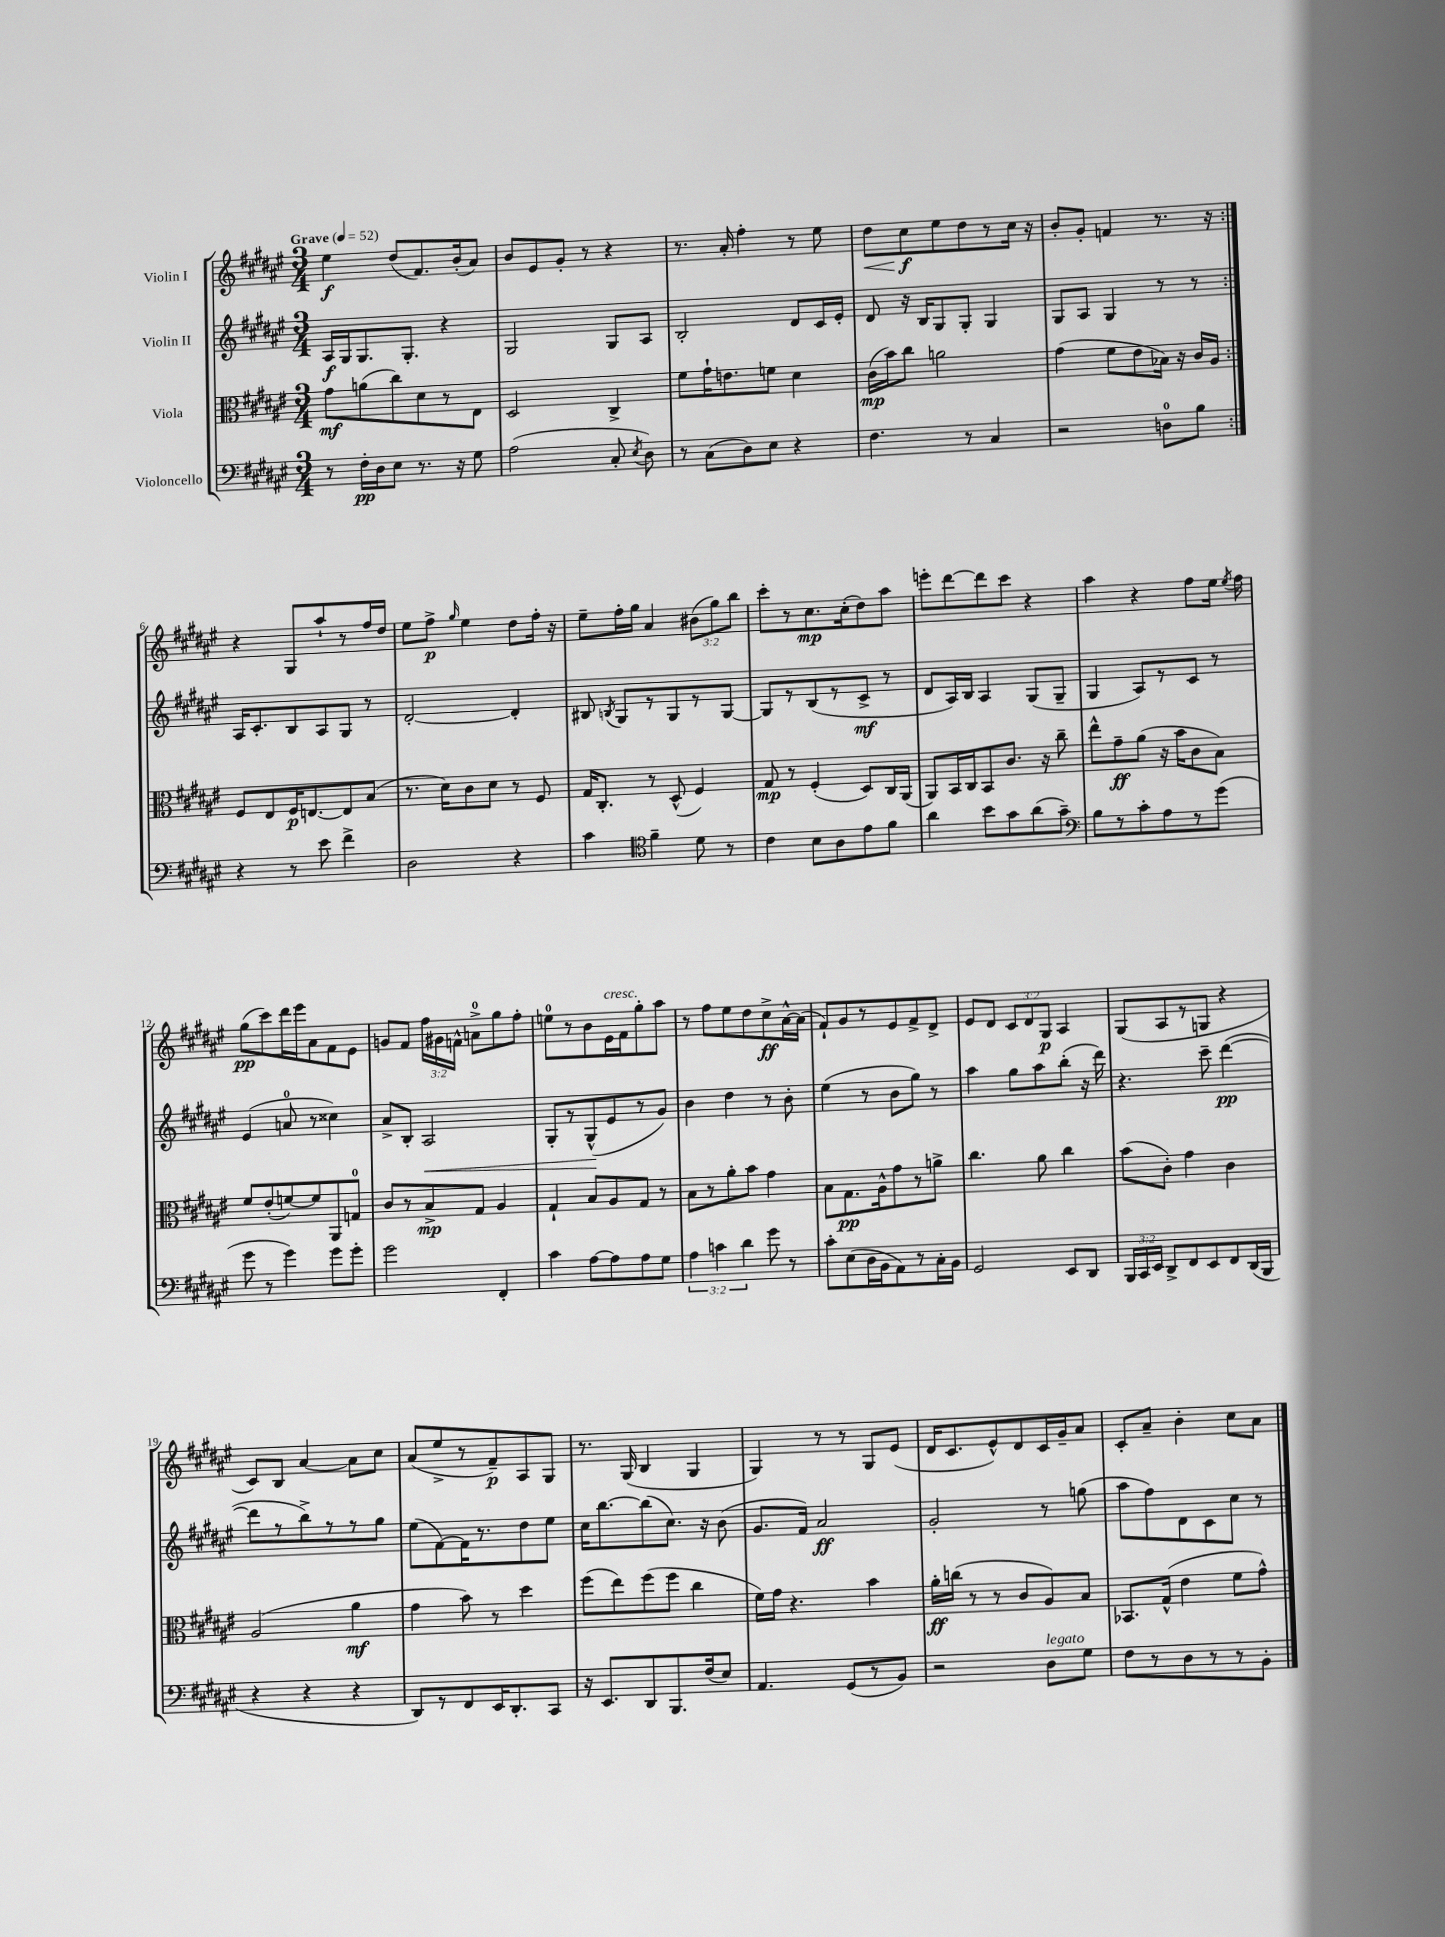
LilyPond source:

<<
\new StaffGroup <<
\new Staff = "s0" \with { instrumentName = "Violin I" } {
    \clef treble \key fis \major \numericTimeSignature \time 3/4 \override Staff.TupletNumber.text = #tuplet-number::calc-fraction-text \tempo "Grave" 4 = 52
    \autoBeamOff \repeat volta 2 { eis''4\f dis''8[( fis'8.) b'16-.( ais'8]) |
    b'8[ eis'8 gis'8]-. r8 r4 |
    r8. ais'16-. fis''4-. r8 eis''8 |
    dis''8[\< cis''8\f\! eis''8 dis''8 r8 cis''16] r16 |
    b'8[-. gis'8]-. f'4 r8. r16 | }
    r4 gis8[ ais''8-! r8 fis''16 dis''16] |
    eis''8[ fis''8]->\p \grace { gis''16 } eis''4 dis''8[ fis''16]-. r16 |
    eis''8[-- fis''16-. gis''16] ais'4 \tuplet 3/2 { bis'8[( gis''8) b''8] } |
    cis'''8[-. r8 cis''8.\mp cis''16-.( dis''8) ais''8] |
    e'''8[-. dis'''8~ dis'''8 cis'''8] r4 |
    ais''4 r4 fis''8[ eis''16] \acciaccatura { eis''8 } fis''16 |
    gis''8[\pp( cis'''8) dis'''16 eis'''16 ais'8 fis'8 eis'8] |
    g'8[ fis'8] \tuplet 3/2 { fis''16[ gis'16 f'16]-^ } a'8[-0-> gis''8 fis''8]-. |
    e''8[-0 r8 b'8 eis'16^\markup { \italic "cresc." } fis'16 gis''8-. ais''8] |
    r8 fis''8[ eis''8 dis''8 cis''8->\ff ais'16~-^ ais'16]( |
    fis'8[-!) gis'8 r8 eis'8 fis'8-> dis'8]-> |
    eis'8[ dis'8] \tuplet 3/2 { cis'8[ dis'8 gis8]\p } ais4 |
    gis8[( ais8 r8 g8] r4 |
    cis'8[) b8] ais'4~ ais'8[ cis''8] |
    ais'8[( eis''8-> r8 fis'8--\p) ais8 gis8] |
    r8. gis16( b4 gis4 |
    gis4) r8 r8 gis8[ eis'8]( |
    dis'16[ cis'8. eis'8-^) dis'8 cis'16 gis'16-- ais'8] |
    cis'8[-. ais'8]-- b'4-. cis''8[ ais'8] \bar "|." |
}
\new Staff = "s1" \with { instrumentName = "Violin II" } {
    \clef treble \key fis \major \numericTimeSignature \time 3/4
    \autoBeamOff \repeat volta 2 { ais16[\f gis16 gis8. gis8.]-. r4 |
    gis2 gis8[ ais8] |
    b2-. dis'8[ cis'16 eis'16]-. |
    dis'8 r16 b16[ gis8 gis8]-. gis4 |
    gis8[ ais8] gis4 r8 r8 | }
    ais16[ cis'8.-. b8 ais8 gis8] r8 |
    dis'2~-. dis'4-. |
    bis8 \acciaccatura { b8 } gis8[ r8 gis8 r8 gis8]~ |
    gis8[ r8 b8( r8 cis'8]->\mf r8 |
    dis'8[ ais16) b16] ais4 gis8[( gis8]-- |
    gis4 ais8[) r8 cis'8] r8 |
    eis'4( a'8-0 r8 cisis''4) |
    ais'8[-> b8]-. ais2\< |
    gis8[-. r8 gis8-^\!( eis'8 r8 gis'8]) |
    b'4 dis''4 r8 b'8-. |
    eis''4( r8 b'8[ gis''8]) r8 |
    ais''4 gis''8[ ais''8 b''8]-.( r16 dis'''16) |
    r4. cis'''8-- dis'''4~\pp( |
    dis'''8[ r8 b''8->) r8 r8 gis''8] |
    eis''8[( fis'8~) fis'16 r8. dis''8 eis''8] |
    cis''16[ b''8.~ b''8( cis''8.]) r16 b'8( |
    gis'8.[ fis'16]) ais'2\ff |
    gis'2-. r8 g''8( |
    ais''8[ fis''8) dis'8 cis'8 cis''8] r8 \bar "|." |
}
\new Staff = "s2" \with { instrumentName = "Viola" } {
    \clef alto \key fis \major \numericTimeSignature \time 3/4
    \autoBeamOff \repeat volta 2 { gis'8[\mf a'8( cis''8) dis'8 r8 eis8] |
    dis2 cis4-> |
    fis'8[ gis'16-! e'8. f'8] dis'4 |
    cis'16[\mp( b'16) cis''8] a'2 |
    gis'4( fis'8[ eis'8 bes16]) r16 cis'16[ ais16] | }
    fis8[ eis8 fis16\p e8.~ e8 b8]( |
    r8. dis'16[) cis'8 dis'8] r8 fis8 |
    gis16[ cis8.]-. r8 dis8-^( fis4) |
    gis8\mp r8 fis4-.( dis8[) cis16 ais,16]( |
    ais,8[) b,16 cis16 b,8 cis'8.] r16 cis''8-- |
    eis''8[-^ gis'8--\ff ais'8]( r16 b'16[ cis'8 b8]) |
    fis'8[ eis'8-.( f'8~) f'8 ais,8 g8]-0 |
    cis'8[ r8 b8->\mp gis8] ais4 |
    gis4-! b8[ ais8 gis8] r8 |
    b8[ r8 ais'8-. b'8] gis'4 |
    b8[ gis8.\pp ais16-^ gis'8 r8 a'8]-> |
    cis''4. ais'8 cis''4 |
    b'8[( cis'8]-.) gis'4 cis'4 |
    ais2( ais'4\mf |
    gis'4 b'8) r8 dis''4 |
    fis''8[( eis''8) fis''8( fis''8] cis''4 |
    fis'16[) gis'16] r4. b'4 |
    ais'16[-.\ff c''16]( r8 r8 cis'8[ ais8) b8] |
    bes,8.[ gis16]-^( eis'4 fis'8[ gis'8]-^) \bar "|." |
}
\new Staff = "s3" \with { instrumentName = "Violoncello" } {
    \clef bass \key fis \major \numericTimeSignature \time 3/4 \override Staff.TupletNumber.text = #tuplet-number::calc-fraction-text
    \autoBeamOff \repeat volta 2 { r8 fis16[-.\pp dis16 eis8] r8. r16 gis8 |
    ais2( cis8-. \acciaccatura { eis8 } dis8) |
    r8 cis8[( dis8) eis8] r4 |
    fis4. r8 cis4 |
    r2 d8[-0 b8] | }
    r4 r8 eis'8 fis'4-> |
    dis2 r4 |
    cis'4 \clef tenor fis'4-- dis'8 r8 |
    cis'4 b8[ ais8 eis'8 fis'8] |
    ais'4 b'8[ gis'8 ais'8( gis'8]--) |
    \clef bass b8[ r8 cis'8-. ais8 r8 gis'8]( |
    gis'8 r8 gis'4) gis'8[ gis'8]-. |
    gis'2 fis,4-. |
    cis'4 ais8[~ ais8 ais8 gis8] |
    \tuplet 3/2 { ais4 c'4 dis'4 } gis'8 r8 |
    cis'8[-. eis8( dis16 b,16 ais,8) r8 cis16-. b,16] |
    gis,2 eis,8[ dis,8] |
    \tuplet 3/2 { b,,16[ cis,16 eis,16] } dis,8[-> fis,8 eis,8 fis,8 dis,16( b,,16] |
    r4 r4 r4 |
    dis,8[) r8 fis,8 eis,16 dis,8.-. cis,8] |
    r16 eis,8.[ dis,8 b,,8. fis16( eis8]) |
    ais,4. gis,8[( r8 b,8]) |
    r2 dis8[^\markup { \italic "legato" } gis8] |
    fis8[ r8 dis8 r8 r8 b,8]-. \bar "|." |
}
>>
>>
